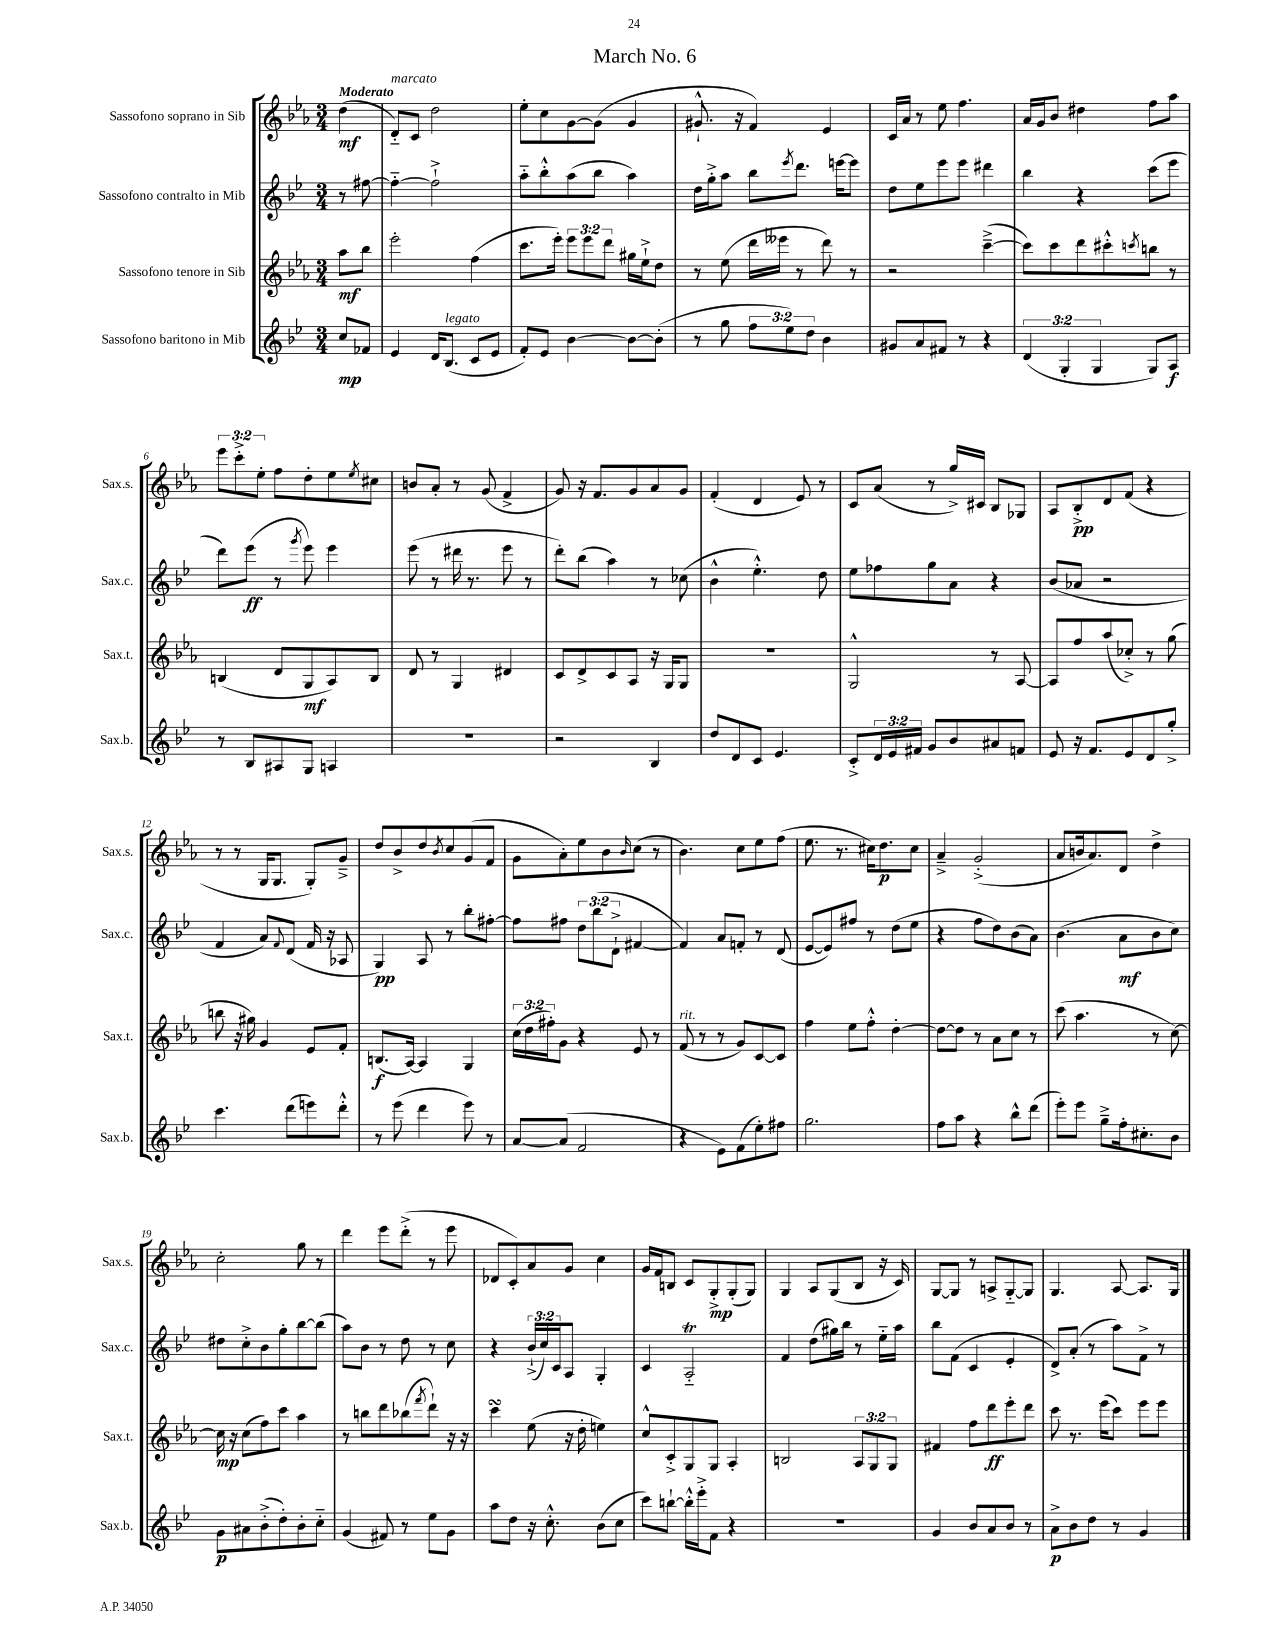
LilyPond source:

\header { title = "March No. 6" }
<<
\new StaffGroup <<
\new Staff = "s0" \with { instrumentName = "Sassofono soprano in Sib" shortInstrumentName = "Sax.s." } {
    \clef treble \key ees \major \numericTimeSignature \time 3/4 \override Staff.TupletNumber.text = #tuplet-number::calc-fraction-text \partial 4 \tempo "Moderato"
    d''4\mf( |
    d'8-_^\markup { \italic "marcato" }) c'8 d''2 |
    ees''8-. c''8 g'8~ g'8( g'4 |
    gis'8.-!-^ r16 f'4) ees'4 |
    c'16 aes'16 r8 ees''8 f''4. |
    aes'16 g'16 bes'8 dis''4 f''8 aes''8 |
    \tuplet 3/2 { ees'''8 c'''8-.-> ees''8-. } f''8 d''8-. ees''8 \acciaccatura { ees''8 } cis''8 |
    b'8 aes'8-. r8 g'8( f'4-> |
    g'8) r16 f'8. g'8 aes'8 g'8 |
    f'4-.( d'4 ees'8) r8 |
    c'8 aes'8( r8 g''16->) cis'16 bes8 ges8 |
    aes8 bes8-.->\pp d'8 f'8( r4 |
    r8 r8 g16 g8. g8-.) g'8---> |
    d''8 bes'8-> d''8 \acciaccatura { bes'8 } c''8 g'8( f'8 |
    g'8 aes'8-.) ees''8 bes'8 \grace { bes'16 } c''8( r8 |
    bes'4.) c''8 ees''8 f''8( |
    ees''8. r8. cis''16) d''8.\p cis''8 |
    aes'4---> g'2-.->( |
    aes'8 b'16 aes'8.) d'8 d''4-> |
    c''2-. g''8 r8 |
    d'''4 ees'''8 d'''8-.->( r8 ees'''8 |
    des'8 c'8-.) aes'8 g'8 c''4 |
    g'16 f'16 b8 c'8 g8-.->\mp g8-.( g8) |
    g4 aes8 g8( bes8 r16 c'16) |
    g8~ g8 r8 a8-> g8~-_ g8 |
    g4. aes8~ aes8. g16 \bar "|." |
}
\new Staff = "s1" \with { instrumentName = "Sassofono contralto in Mib" shortInstrumentName = "Sax.c." } {
    \clef treble \key bes \major \numericTimeSignature \time 3/4 \override Staff.TupletNumber.text = #tuplet-number::calc-fraction-text \partial 4
    r8 fis''8~ |
    fis''4~-_ fis''2-!-> |
    a''8-_ bes''8-.-^ a''8( bes''8 a''4) |
    d''16 g''16-.-> a''8 bes''8 \acciaccatura { ees'''8 } d'''8. e'''16~ e'''8 |
    d''8 ees''8 ees'''8 ees'''8 dis'''4 |
    bes''4 r4 c'''8( ees'''8 |
    d'''8) ees'''8\ff( r8 \acciaccatura { g'''8 } ees'''8) ees'''4 |
    ees'''8( r8 dis'''16 r8. ees'''8 r8 |
    d'''8-.) bes''8( a''4) r8 ces''8( |
    bes'4-^ ees''4.-.-^) d''8 |
    ees''8 fes''8 g''8 a'8 r4 |
    bes'8( aes'8 r2 |
    f'4 a'8) \appoggiatura { f'8 } d'8( f'16 r16 aes8 |
    g4\pp) a8 r8 bes''8-. fis''8~-. |
    fis''8 fis''8 \tuplet 3/2 { d''8 bes''8( d'8-!-> } fis'4~ |
    fis'4) a'8 f'8-. r8 d'8( |
    ees'8~ ees'8) fis''8 r8 d''8( ees''8 |
    r4 f''8 d''8) bes'8( a'8) |
    bes'4.( a'8\mf bes'8 c''8) |
    dis''8 c''8-.-> bes'8 g''8-. bes''8~ bes''8( |
    a''8) bes'8 r8 d''8 r8 c''8 |
    r4 \tuplet 3/2 { bes'16-!->( c''16) c'16 } a8 g4-. |
    c'4 a2-_\trill |
    f'4 d''8( gis''16) bes''16 r8 ees''16-_ a''16 |
    bes''8 f'8( c'4 ees'4-. |
    d'8->) a'8-.( r8 a''8) f'8-> r8 \bar "|." |
}
\new Staff = "s2" \with { instrumentName = "Sassofono tenore in Sib" shortInstrumentName = "Sax.t." } {
    \clef treble \key ees \major \numericTimeSignature \time 3/4 \override Staff.TupletNumber.text = #tuplet-number::calc-fraction-text \partial 4
    aes''8\mf bes''8 |
    ees'''2-. f''4( |
    c'''8. ees'''16-.) \tuplet 3/2 { ees'''8 ees'''8 d'''8 } gis''16 ees''16-!-> d''8 |
    r8 ees''8( d'''16 eeses'''16 r8 d'''8) r8 |
    r2 c'''4~--->( |
    c'''8) c'''8 d'''8 cis'''8-.-^ \acciaccatura { c'''8 } b''8 r8 |
    b4( d'8 g8\mf aes8) b8 |
    d'8 r8 g4 dis'4 |
    c'8 d'8-> c'8 aes8 r16 g16 g8 |
    R2. |
    g2-^ r8 aes8~ |
    aes8 f''8 aes''8( ces''8-.->) r8 g''8( |
    b''8 r16 gis''16) g'4 ees'8 f'8-. |
    b8.\f( aes16~) aes4 g4 |
    \tuplet 3/2 { c''16( d''16 fis''16-.) } g'8 r4 ees'8 r8 |
    f'8^\markup { \italic "rit." }( r8 r8 g'8) c'8~ c'8 |
    f''4 ees''8 f''8-.-^ d''4~-. |
    d''8~ d''8 r8 aes'8 c''8 r8 |
    c'''8( aes''4. r8 c''8~) |
    c''16\mp r16 c''8( f''8) c'''8 aes''4 |
    r8 b''8 d'''8 bes''8( \acciaccatura { f'''8 } d'''8-!) r16 r16 |
    c'''4\turn ees''8( r16 d''16-. e''4) |
    c''8-^ c'8-.-> g8 g8 aes4-. |
    b2 \tuplet 3/2 { aes8 g8 g8 } |
    fis'4 f''8 d'''8\ff ees'''8-. d'''8 |
    c'''8 r8. ees'''16( c'''8) ees'''8 ees'''8 \bar "|." |
}
\new Staff = "s3" \with { instrumentName = "Sassofono baritono in Mib" shortInstrumentName = "Sax.b." } {
    \clef treble \key bes \major \numericTimeSignature \time 3/4 \override Staff.TupletNumber.text = #tuplet-number::calc-fraction-text \partial 4
    c''8\mp fes'8 |
    ees'4 d'16 bes8.^\markup { \italic "legato" }( c'8 ees'8 |
    f'8-.) ees'8 bes'4~ bes'8~ bes'8-.( |
    r8 g''8 \tuplet 3/2 { f''8 ees''8) d''8 } bes'4 |
    gis'8 a'8 fis'8 r8 r4 |
    \tuplet 3/2 { d'4( g4-. g4 } g8) a8\f |
    r8 bes8 ais8 g8 a4 |
    R2. |
    r2 bes4 |
    d''8 d'8 c'8 ees'4. |
    c'8-.-> \tuplet 3/2 { d'16 ees'16 fis'16 } g'8 bes'8 ais'8 f'8 |
    ees'8 r16 f'8. ees'8 d'8 g''8-.-> |
    c'''4. d'''8( e'''8) d'''8-.-^ |
    r8 ees'''8( d'''4 ees'''8) r8 |
    a'8~ a'8( f'2 |
    r4 ees'8) f'8( ees''8-.) fis''8 |
    g''2. |
    f''8 a''8 r4 bes''8-^ d'''8( |
    ees'''8-.) ees'''8 g''8---> f''16-. cis''8.-. bes'8 |
    g'8\p ais'8 bes'8-.->( d''8-.) bes'8-. c''8-_ |
    g'4( fis'8) r8 ees''8 g'8 |
    a''8 d''8 r16 c''8.-.-^ bes'8( c''8 |
    c'''8) b''8~-! b''16-.-^ ees'''16-.-> f'8 r4 |
    R2. |
    g'4 bes'8 a'8 bes'8 r8 |
    a'8->\p bes'8 d''8 r8 g'4 \bar "|." |
}
>>
>>
